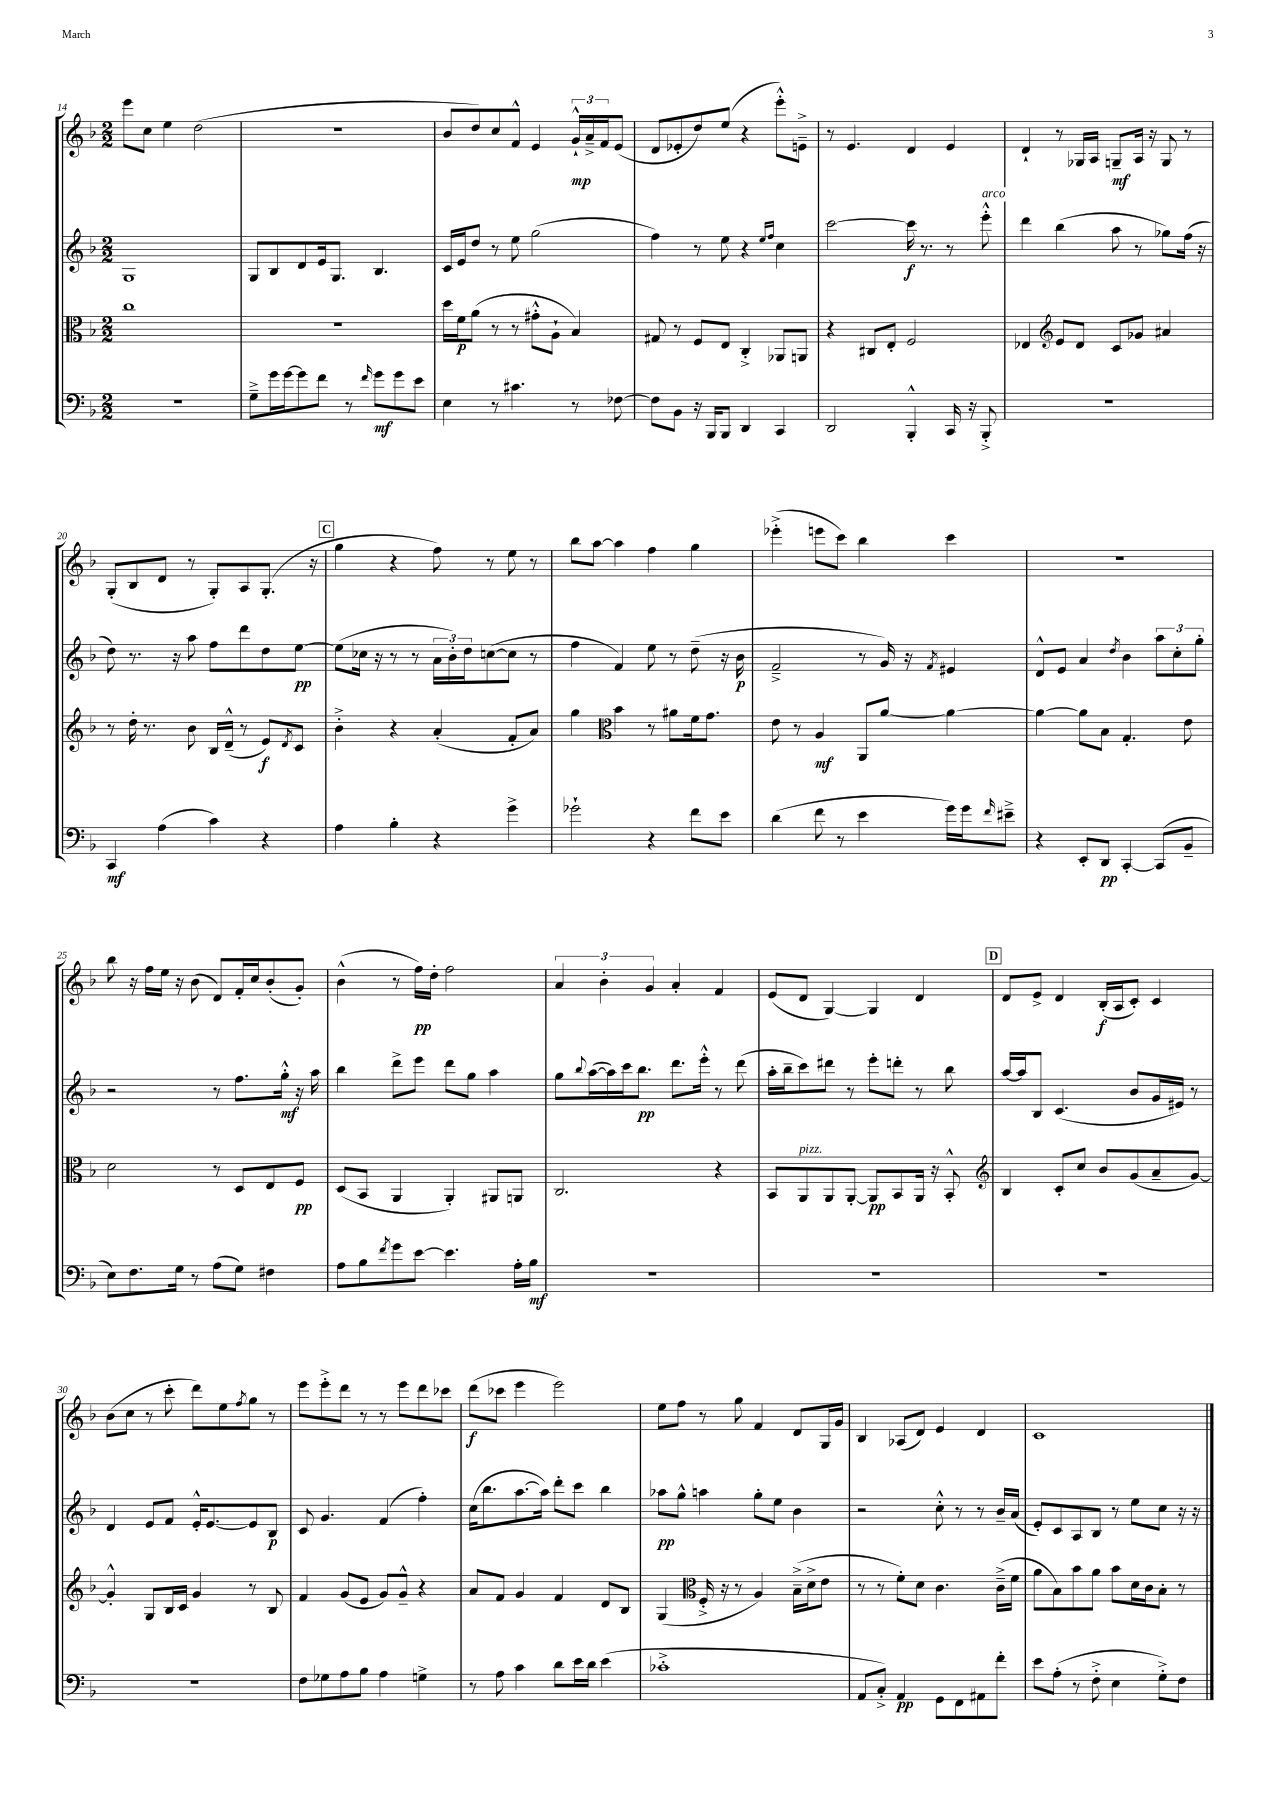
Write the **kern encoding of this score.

**kern	**dynam	**kern	**dynam	**kern	**dynam	**kern	**dynam
*part4	*part4	*part3	*part3	*part2	*part2	*part1	*part1
*staff4	*staff4	*staff3	*staff3	*staff2	*staff2	*staff1	*staff1
*clefF4	*	*clefC3	*	*clefG2	*	*clefG2	*
*k[b-]	*	*k[b-]	*	*k[b-]	*	*k[b-]	*
*M2/2	*	*M2/2	*	*M2/2	*	*M2/2	*
=14	=14	=14	=14	=14	=14	=14	=14
1r	.	1cc	.	1G	.	8eee\L	.
.	.	.	.	.	.	8cc\J	.
.	.	.	.	.	.	4ee\	.
.	.	.	.	.	.	(2dd\	.
=15	=15	=15	=15	=15	=15	=15	=15
8G~^\L	.	1r	.	8G/L	.	1r	.
16g\L	.	.	.	8B-/	.	.	.
[16g\J	.	.	.	.	.	.	.
8g\]	.	.	.	8d/	.	.	.
8f\J	.	.	.	16e/k	.	.	.
.	.	.	.	8.G/J	.	.	.
8r	.	.	.	.	.	.	.
16qqf/	.	.	.	.	.	.	.
8g\L	mf	.	.	4.B-/	.	.	.
8g\	.	.	.	.	.	.	.
8e\J	.	.	.	.	.	.	.
=16	=16	=16	=16	=16	=16	=16	=16
4E\	.	16dd\LL	.	16c/LL	.	8b-/L	.
.	.	16f\J	p	16e/J	.	.	.
.	.	(8a\J	.	8dd/J	.	8dd/)	.
8r	.	8r	.	8r	.	8cc/	.
4.c#X\	.	8r	.	8ee\	.	8f^^/J	.
.	.	8g#X'^^\L	.	(2gg\	.	4e/	.
.	.	8A`\J	.	.	.	.	.
8r	.	4B-/)	.	.	.	24g`^^/LL	mp
.	.	.	.	.	.	24a~^/	.
.	.	.	.	.	.	24f/J	.
[8F-X\	.	.	.	.	.	(8e/J	.
=17	=17	=17	=17	=17	=17	=17	=17
8F-\L]	.	8G#X/	.	4ff\)	.	8d/L	.
8BB-\J	.	8r	.	.	.	8e-X'/	.
16r	.	8F/L	.	8r	.	8dd/)	.
16BBB-/KL	.	.	.	.	.	.	.
8BBB-/J	.	8E/J	.	8ee\	.	(8ee/J	.
4DD/	.	4C'^/	.	4r	.	4r	.
.	.	.	.	16qqee/LL	.	.	.
.	.	.	.	16qqff/JJ	.	.	.
4CC/	.	8AA-X/L	.	4cc\	.	8eee'^^\L)	.
.	.	8AAn/J	.	.	.	8en~^\J	.
=18	=18	=18	=18	=18	=18	=18	=18
2DD/	.	4r	.	[2ccc\	.	8r	.
.	.	.	.	.	.	4.e/	.
.	.	8C#X/L	.	.	.	.	.
.	.	8E'/J	.	.	.	.	.
4BBB-'^^/	.	2F/	.	16ccc\]	f	4d/	.
.	.	.	.	8.r	.	.	.
16CC/	.	.	.	8r	.	4e/	.
16r	.	.	.	.	.	.	.
!	!	!	!	!LO:TX:a:i:t=arco	!	!	!
8BBB-'^/	.	.	.	8eee'^^\	.	.	.
=19	=19	=19	=19	=19	=19	=19	=19
1r	.	4E-X/	.	4ddd\	.	4d`/	.
*	*	*clefG2	*	*	*	*	*
.	.	8e/L	.	(4bb-\	.	8r	.
.	.	8d/J	.	.	.	16G-X/LL	.
.	.	.	.	.	.	16A/JJ	.
.	.	8c/L	.	8aa\	.	8Gn~/L	mf
.	.	8g-X/J	.	8r	.	16A/Jk	.
.	.	.	.	.	.	16r	.
.	.	4a#X/	.	8gg-X\L)	.	8G/	.
.	.	.	.	(16ff\Jk	.	8r	.
.	.	.	.	16r	.	.	.
!!LO:LB:g=z
=20	=20	=20	=20	=20	=20	=20	=20
4CC/	mf	8r	.	8dd\)	.	(8G'/L	.
.	.	16dd'\	.	8.r	.	8B-/	.
.	.	8.r	.	.	.	.	.
(4A\	.	.	.	.	.	8d/J	.
.	.	.	.	16r	.	.	.
.	.	8b-\	.	8aa\	.	8r	.
4c\)	.	16B-/LL	.	8ff\L	.	8G'/L)	.
.	.	(16d~^^/JJ	.	.	.	.	.
.	.	8r	.	8ddd\	.	8A/	.
4r	.	8e/L)	f	8dd\	.	(8.G'/J	.
.	.	8qd/	.	.	.	.	.
.	.	8c/J	.	[8ee\J	pp	.	.
.	.	.	.	.	.	16r	.
!!LO:REH:place=s1:t=C
=21	=21	=21	=21	=21	=21	=21	=21
4A\	.	4b-'^\	.	(8ee\L]	.	4gg\	.
.	.	.	.	16cc-X\Jk	.	.	.
.	.	.	.	16r	.	.	.
4B-'\	.	4r	.	8r	.	4r	.
.	.	.	.	8r	.	.	.
4r	.	(4a'/	.	24a\LL	.	8ff\)	.
.	.	.	.	24b-'\)	.	.	.
.	.	.	.	24dd\J	.	.	.
.	.	.	.	([8ccn\	.	8r	.
4g^\	.	8f'/L	.	8cc\J]	.	8ee\	.
.	.	8a/J)	.	8r	.	8r	.
=22	=22	=22	=22	=22	=22	=22	=22
2g-X`\	.	4gg\	.	4ff\	.	8bb-\L	.
.	.	.	.	.	.	[8aa\J	.
*	*	*clefC3	*	*	*	*	*
.	.	4b-\	.	4f/)	.	4aa\]	.
4r	.	8r	.	8ee\	.	4ff\	.
.	.	8a#X\L	.	8r	.	.	.
8f\L	.	16f\k	.	(8dd~\	.	4gg\	.
.	.	8.g\J	.	.	.	.	.
8e\J	.	.	.	16r	.	.	.
.	.	.	.	16b-\	p	.	.
=23	=23	=23	=23	=23	=23	=23	=23
(4d\	.	8e\	.	2f~^/	.	(4eee-X'^\	.
.	.	8r	.	.	.	.	.
8f\	.	4A/	mf	.	.	8eeen\L	.
8r	.	.	.	.	.	8ccc\J)	.
4e\	.	8AA/L	.	8r	.	4bb-\	.
.	.	[8a/J	.	16g/)	.	.	.
.	.	.	.	16r	.	.	.
.	.	.	.	8qf/	.	.	.
16g\LL)	.	4a\_	.	4e#X/	.	4ccc\	.
16g\J	.	.	.	.	.	.	.
16qqf/	.	.	.	.	.	.	.
8e#X~^\J	.	.	.	.	.	.	.
=24	=24	=24	=24	=24	=24	=24	=24
4r	.	4a\_	.	8d^^/L	.	1r	.
.	.	.	.	8e/J	.	.	.
8EE'/L	.	8a\L]	.	4a/	.	.	.
8DD/J	pp	8B-\J	.	.	.	.	.
.	.	.	.	8qdd/	.	.	.
[4CC'/	.	4.G'/	.	4b-\	.	.	.
(8CC/L]	.	.	.	12aa\L	.	.	.
.	.	.	.	12cc'\	.	.	.
8BB-~/J	.	8e\	.	.	.	.	.
.	.	.	.	12gg'\J	.	.	.
!!LO:LB:g=z
=25	=25	=25	=25	=25	=25	=25	=25
8E\L)	.	2d\	.	2r	.	8bb-\	.
8.F\	.	.	.	.	.	16r	.
.	.	.	.	.	.	16ff\LL	.
.	.	.	.	.	.	16ee\JJ	.
16G\Jk	.	.	.	.	.	16r	.
8r	.	.	.	.	.	(8b-\	.
(8A\L	.	8r	.	8r	.	8d/L)	.
8G\J)	.	8D/L	.	8.ff\L	.	16f'/L	.
.	.	.	.	.	.	16cc/J	.
4F#X\	.	8E/	.	.	.	(8b-'/	.
.	.	.	.	16gg'^^\Jk	mf	.	.
.	.	8F/J	pp	16r	.	8g'/J)	.
.	.	.	.	16aa\	.	.	.
=26	=26	=26	=26	=26	=26	=26	=26
8A\L	.	(8D/L	.	4bb-\	.	(4b-^^\	.
8B-\	.	8BB-/J	.	.	.	.	.
8qf/	.	.	.	.	.	.	.
8g\	.	4AA/	.	8ddd^\L	.	8r	.
[8e\J	.	.	.	8eee\J	.	16ff\LL)	pp
.	.	.	.	.	.	16dd'\JJ	.
4.e\]	.	4AA'/)	.	8ddd\L	.	2ff\	.
.	.	.	.	8gg\J	.	.	.
.	.	8AA#X/L	.	4aa\	.	.	.
16A'\LL	.	8AAn/J	.	.	.	.	.
16B-\JJ	mf	.	.	.	.	.	.
=27	=27	=27	=27	=27	=27	=27	=27
1r	.	2.C/	.	8gg\L	.	6a/	.
.	.	.	.	8qqbb-/	.	.	.
.	.	.	.	([16aa\L	.	.	.
.	.	.	.	.	.	6b-'\	.
.	.	.	.	16aa\])	.	.	.
.	.	.	.	16ccc\J	.	.	.
.	.	.	.	8.bb-\J	pp	.	.
.	.	.	.	.	.	6g/	.
.	.	.	.	8.ddd\L	.	4a'/	.
.	.	.	.	16eee'^^\Jk	.	.	.
.	.	4r	.	8r	.	4f/	.
.	.	.	.	(8ddd\	.	.	.
=28	=28	=28	=28	=28	=28	=28	=28
1r	.	8BB-/L	.	16aa'\LL	.	(8e/L	.
.	.	.	.	16bb-~\J	.	.	.
!	!	!LO:TX:a:i:t=pizz.	!	!	!	!	!
.	.	8AA/	.	8ccc\)	.	8d/J	.
.	.	8AA/	.	8ddd#X\J	.	[4G/)	.
.	.	[8AA'/J	.	8r	.	.	.
.	.	8AA/L]	pp	8eee'\L	.	4G/]	.
.	.	8BB-/	.	8dddn'\J	.	.	.
.	.	16AA/Jk	.	8r	.	4d/	.
.	.	16r	.	.	.	.	.
.	.	8BB-'^^/	.	8bb-\	.	.	.
!!LO:REH:place=s1:t=D
=29	=29	=29	=29	=29	=29	=29	=29
*	*	*clefG2	*	*	*	*	*
1r	.	4B-/	.	[16aa/LL	.	8d/L	.
.	.	.	.	16aa/J]	.	.	.
.	.	.	.	8B-/J	.	8e^/J	.
.	.	8c'/L	.	(4.c/	.	4d/	.
.	.	8cc/J	.	.	.	.	.
.	.	8b-/L	.	.	.	(16B-'/LL	f
.	.	.	.	.	.	16A/J	.
.	.	(8g/	.	8b-/L	.	8c'/J)	.
.	.	8a~/	.	16g/L	.	4c/	.
.	.	.	.	16e#X/JJ)	.	.	.
.	.	[8g/J)	.	8r	.	.	.
!!LO:LB:g=z
=30	=30	=30	=30	=30	=30	=30	=30
1r	.	4g'^^/]	.	4d/	.	(8b-\L	.
.	.	.	.	.	.	8cc\J	.
.	.	8G/L	.	8e/L	.	8r	.
.	.	16B-/L	.	8f/J	.	8ccc'\	.
.	.	16c/JJ	.	.	.	.	.
.	.	4g/	.	16e'^^/KL	.	8ddd\L)	.
.	.	.	.	[8.e/	.	.	.
.	.	.	.	.	.	8ee\	.
.	.	.	.	.	.	8qff/	.
.	.	8r	.	8e/]	.	8gg\J	.
.	.	8B-/	.	8B-/J	p	8r	.
=31	=31	=31	=31	=31	=31	=31	=31
8F\L	.	4f/	.	8c/	.	8eee\L	.
8G-X\	.	.	.	4.g/	.	8eee'^\	.
8A\	.	(8g/L	.	.	.	8ddd\J	.
8B-\J	.	8e/J	.	.	.	8r	.
4A\	.	8g/L)	.	(4f/	.	8r	.
.	.	8g~^^/J	.	.	.	8eee\L	.
4Gn^\	.	4r	.	4ff'\)	.	8ddd\	.
.	.	.	.	.	.	8ccc-X\J	.
=32	=32	=32	=32	=32	=32	=32	=32
8r	.	8a/L	.	(16cc\KL	.	(8ddd\L	f
.	.	.	.	8.bb-\	.	.	.
8A\	.	8f/J	.	.	.	8ccc-X\J	.
4c\	.	4g/	.	[8.aa\	.	4eee\	.
.	.	.	.	16aa\Jk])	.	.	.
8d\L	.	4f/	.	8ddd'\L	.	2eee\)	.
16e\L	.	.	.	8ccc\J	.	.	.
16d\JJ	.	.	.	.	.	.	.
(4e\	.	8d/L	.	4bb-\	.	.	.
.	.	8B-/J	.	.	.	.	.
=33	=33	=33	=33	=33	=33	=33	=33
1c-X'^	.	(4G/	.	8aa-X\L	pp	8ee\L	.
.	.	.	.	8gg^^\J	.	8ff\J	.
*	*	*clefC3	*	*	*	*	*
.	.	16F'^/	.	4aan\	.	8r	.
.	.	16r	.	.	.	.	.
.	.	8r	.	.	.	8gg\	.
.	.	4A/)	.	8gg'\L	.	4f/	.
.	.	.	.	8ee\J	.	.	.
.	.	(16B-~^\LL	.	4b-\	.	8d/L	.
.	.	16d^\J	.	.	.	.	.
.	.	8e\J	.	.	.	16G/L	.
.	.	.	.	.	.	16g/JJ	.
=34	=34	=34	=34	=34	=34	=34	=34
8AA/L	.	8r	.	2r	.	4B-/	.
8C'^/J)	.	8r	.	.	.	.	.
4AA/	pp	8f'\L)	.	.	.	(8A-X/L	.
.	.	8d\J	.	.	.	8d/J)	.
8GG\L	.	4.c\	.	8cc'^^\	.	4e/	.
8FF\	.	.	.	8r	.	.	.
8AA#X\	.	.	.	8r	.	4d/	.
8f'\J	.	(16c~^\LL	.	16b-~/LL	.	.	.
.	.	16f\JJ	.	(16a/JJ	.	.	.
=35	=35	=35	=35	=35	=35	=35	=35
8e\L	.	8a\L	.	8e'/L)	.	1c	.
(8A'\J	.	8B-\)	.	8c/	.	.	.
8r	.	8b-\	.	8A/	.	.	.
8F'^\	.	8a\J	.	8B-/J	.	.	.
4E\	.	8b-\L	.	8r	.	.	.
.	.	16d\L	.	8ee\L	.	.	.
.	.	16c\J	.	.	.	.	.
8G'^\L)	.	8B-'\J	.	8cc\J	.	.	.
8F\J	.	8r	.	16r	.	.	.
.	.	.	.	16r	.	.	.
==	==	==	==	==	==	==	==
*-	*-	*-	*-	*-	*-	*-	*-
